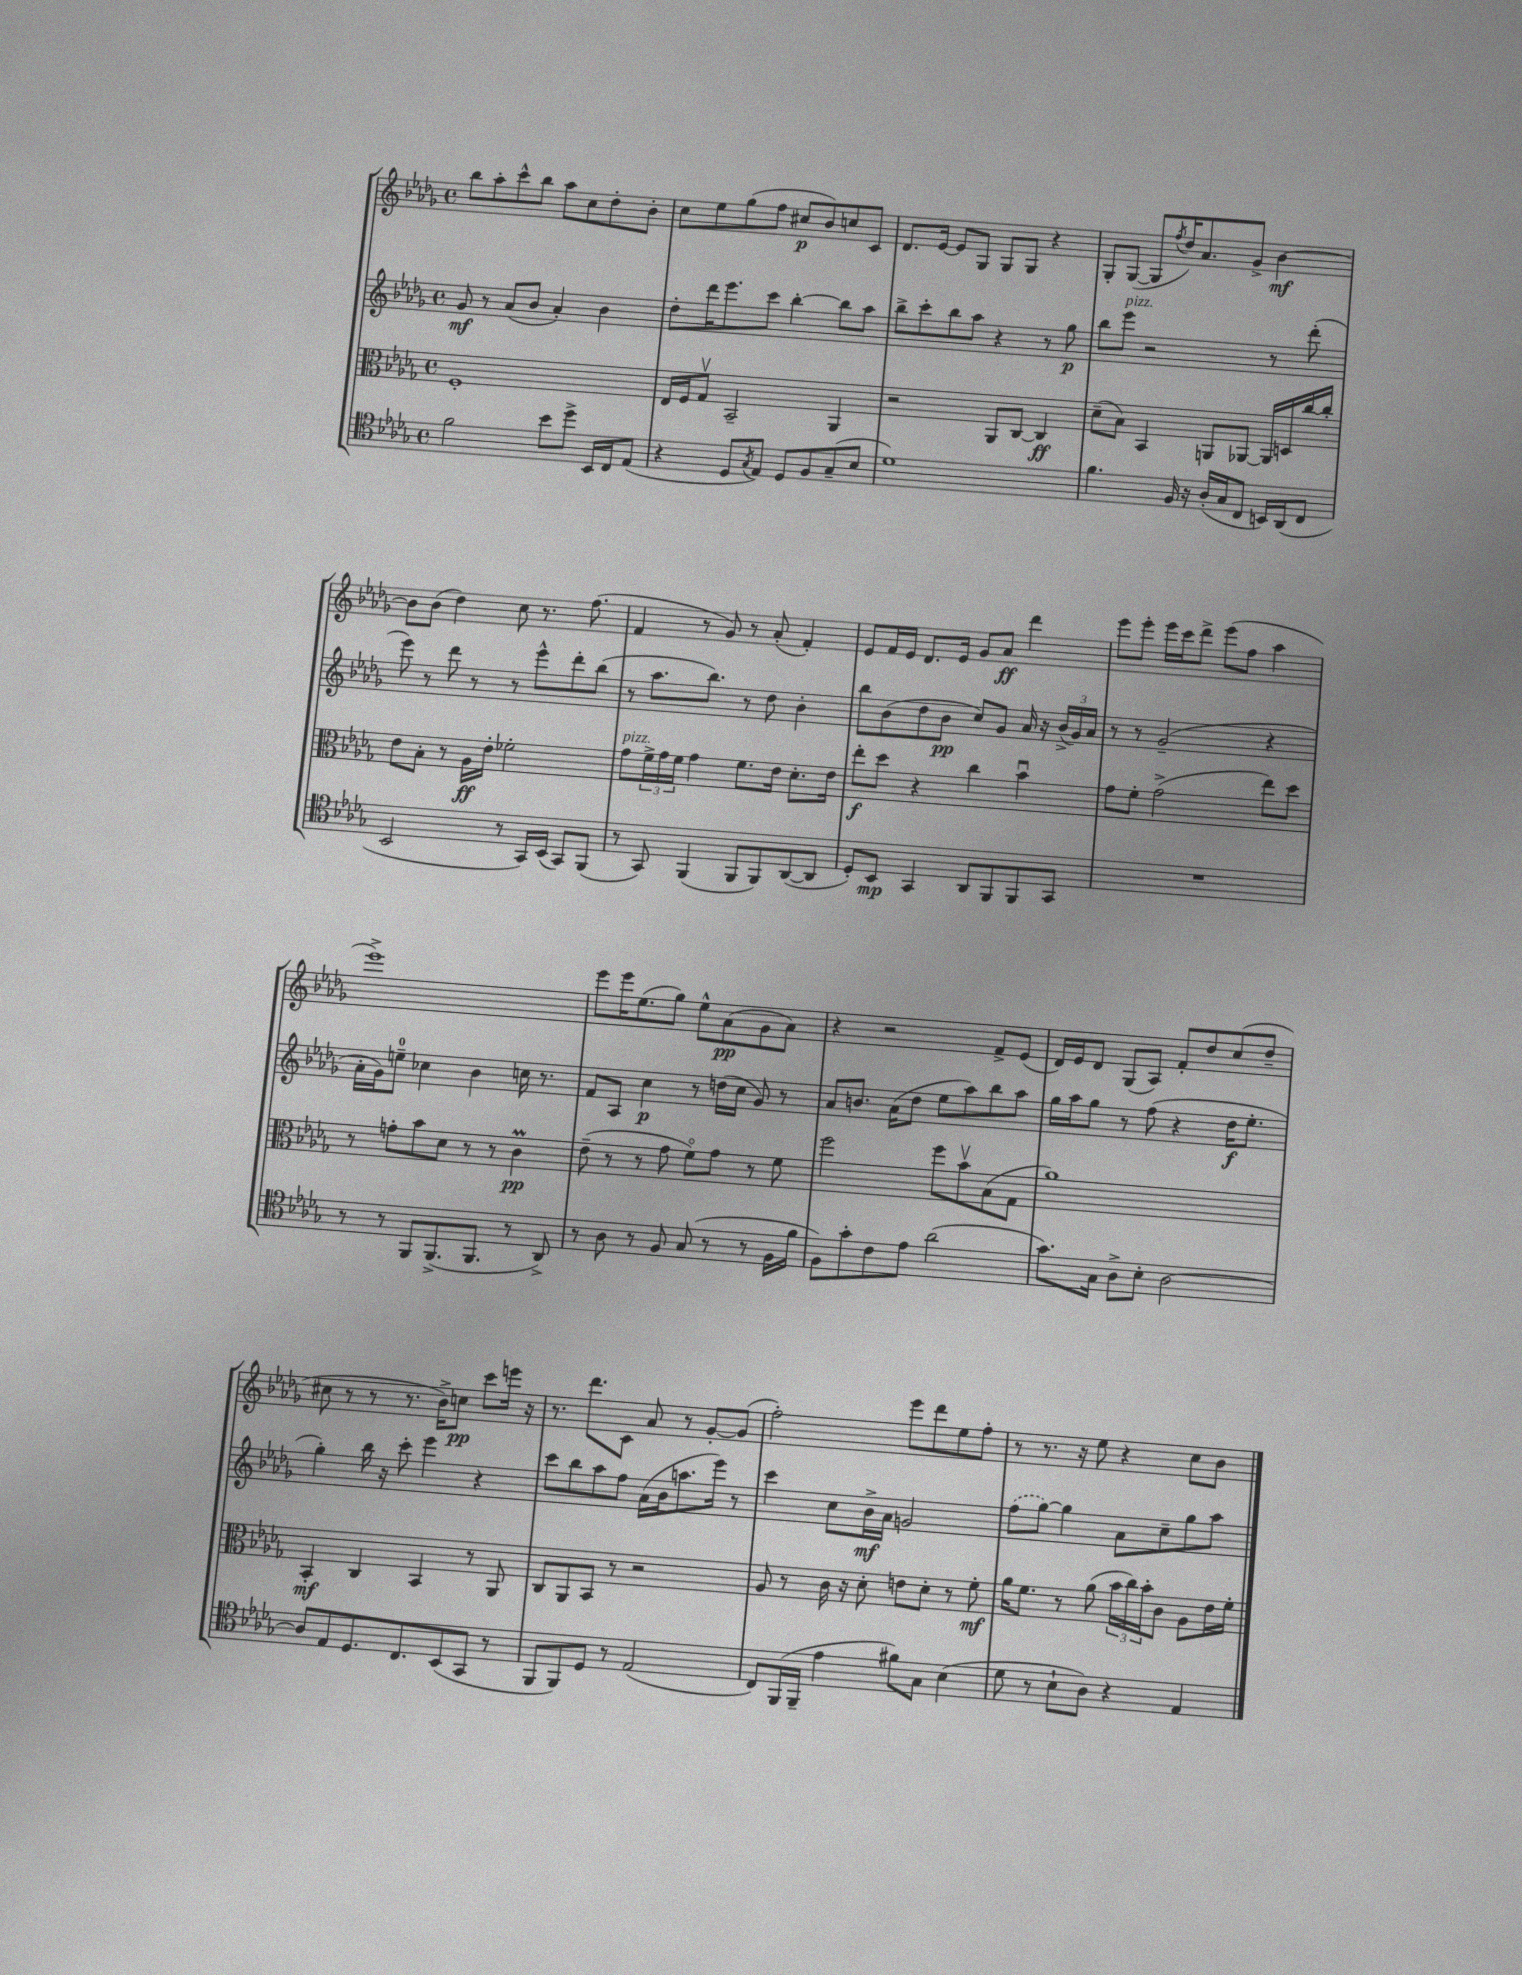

**kern	**kern	**kern	**kern
*staff4	*staff3	*staff2	*staff1
*clefC4	*clefC3	*clefG2	*clefG2
*k[b-e-a-d-g-]	*k[b-e-a-d-g-]	*k[b-e-a-d-g-]	*k[b-e-a-d-g-]
*M4/4	*M4/4	*M4/4	*M4/4
*met(c)	*met(c)	*met(c)	*met(c)
2f	1F'	8g-	8bb-
.	.	8r	8aa-'
.	.	(8a-	8ccc^^
.	.	8b-	8bb-
8b-	.	4a-')	8aa-
8dd-^	.	.	8cc
16BB-	.	4b-	8dd-'
16C	.	.	.
(8E-	.	.	8b-'
=	=	=	=
4r	16E-	8dd-'	8cc
.	16F	.	.
.	8G-v	16ddd-	8ee-
.	.	8.eee-	.
8D-	2BB-~	.	(8gg-
8qG-	.	.	.
8E-)	.	8ccc	8ff
8D-	.	[4bb-'	8cc#
8F	.	.	8b-)
(8G-~	4AA-	8bb-]	8cc
8B-	.	8aa-	8c
=	=	=	=
1d-)	2r	8bb-^	8.d-
.	.	8ccc'	.
.	.	.	[16e-
.	.	8bb-	8e-]
.	.	8aa-	8G-
.	8AA-	4r	8G-
.	[8C	.	8G-
.	4C]	8r	4r
.	.	8gg-	.
=	=	=	=
4.f	(8d-~	8bb-	8G-'
.	8B-)	8eee-	([8G-
.	4BB-	2r	8G-]
.	.	.	8qff
16F	.	.	16dd-)
16r	.	.	8.a-
(16A-'	8AA	.	.
16G-	.	.	.
8C	[8AA-	.	8g-^
16BB)	16AA-]	8r	[4b-
(16AA-	16D	.	.
8C	[16cc	(8ddd-'	.
.	16cc']	.	.
=	=	=	=
2BB-	8e-	8eee-)	8b-]
.	8B-'	8r	(8b-
.	8r	8ddd-	4dd-)
.	16A-	8r	.
.	16e-'	.	.
8r	2f-'	8r	8cc
16GG-)	.	8eee-^^	8.r
(16BB-	.	.	.
8GG-)	.	8ddd-'	.
.	.	.	(8.ff
(8FF	.	(8bb-	.
=	=	=	=
8r	8g-	8r	4f
8GG-)	24f^	8.aa-	.
.	24g-	.	.
.	24f	.	.
(4FF	4g-	.	8r
.	.	8.bb-)	.
.	.	.	8g-)
8FF	8.f	8r	8r
8FF)	.	8dd-	(8a-'
.	16e-	.	.
([8AA-	8.d-'	4b-'	4f')
8AA-]	.	.	.
.	16e-	.	.
=	=	=	=
8D-')	8ee-'	8bb-	8e-
8BB-	8dd-	(8b-	16f
.	.	.	16e-
4GG-	4r	8dd-	8.d-
.	.	8b-	.
.	.	.	16e-
8AA-	4cc	8cc)	8g-
8FF	.	8g-	8a-
8FF	4b-u	16a-	4ddd-
.	.	16r	.
8GG-	.	(24b-^	.
.	.	24g-)	.
.	.	24a-	.
=	=	=	=
1r	8g-	8r	8eee-
.	8f'	8r	8eee-'
.	(2g-^	(2g-~	16eee-
.	.	.	16ccc
.	.	.	8ddd-^
.	.	.	(8eee-
.	.	.	8ff
.	8ee-)	4r	4aa-
.	8dd-	.	.
=	=	=	=
8r	8r	16a-'	1eee-^)
.	.	16g-)	.
8r	8g'	8ee~	.
8FF	8b-	4cc-	.
(8.FF^	8d-	.	.
.	8r	4b-	.
8.FF	.	.	.
.	8r	.	.
8r	4c	16cc	.
.	.	8.r	.
8AA-^)	.	.	.
=	=	=	=
8r	(8e-~	8f	8eee-
8A-	8r	8A-	16eee-
.	.	.	(8.ee-
8r	8r	4cc	.
8F	8g-	.	8gg-)
(8G-	8fo)	8r	8ee-^^
8r	8g-	(16dd	(8a-
.	.	16cc	.
8r	8r	8g-)	8g-
16F	8f	8r	8a-)
16f	.	.	.
=	=	=	=
8F)	2ff	8a-	4r
8g-'	.	8.b	.
8c	.	.	2r
.	.	(16a-	.
8e-	.	8dd-	.
(2a-	8ff	8ee-	.
.	8b-v	8aa-)	.
.	(8B-	8bb-	8f^
.	8G-	8aa-	(8e-
=	=	=	=
8.g-)	1a-)	16gg-	16d-)
.	.	16aa-	16e-
.	.	8gg-	8d-
16G-	.	.	.
8A-^	.	8r	(8G-
8B-'	.	(8ff	8A-)
[2A-	.	4r	8f'
.	.	.	8dd-
.	.	16dd-	(8cc
.	.	8.ee-'	.
.	.	.	8dd-~
=	=	=	=
8A-]	4BB-'	4gg-')	8cc#
8E-	.	.	8r
8.D-	4C	16bb-	8r
.	.	16r	.
.	.	8ccc'	8.r
8.C	.	.	.
.	4BB-	4eee-	.
.	.	.	16b-^)
(8BB-	.	.	8cc
8GG-	8r	4r	8ccc
8r	8AA-	.	16eee
.	.	.	16r
=	=	=	=
8FF	8C	8ccc	8.r
8FF)	8AA-	8bb-	.
.	.	.	8.ddd-
8D-	8BB-	8aa-	.
8r	8r	8ff	8c
(2E-	2r	(16a-	8a-
.	.	16b-	.
.	.	8.aa	8r
.	.	.	[8g-'
.	.	16eee-)	.
.	.	8r	(8g-]
=	=	=	=
8C)	8A-	4ccc	2ff')
(16FF	8r	.	.
16FF~	.	.	.
4e-	16c	8cc	.
.	16r	.	.
.	8d-'	16b-^	.
.	.	16a-	.
8f#)	8e	2g	8eee-
8G-	8d-'	.	8ddd-
(4B-	8r	.	8ee-
.	8f'	.	8ff'
=	=	=	=
8d-	16a-	(8ff	8r
.	8.f	.	.
8r	.	[8gg-)	8.r
8B-`	8r	4gg-]	.
.	.	.	16r
8A-)	(8a-	.	8ee-
4r	24b-	8a-	4r
.	24cc)	.	.
.	24b-'	.	.
.	8c	8cc~	.
4E-	8A-	8gg-	8cc
.	16e-	8aa-	8b-
.	16f'	.	.
==	==	==	==
*-	*-	*-	*-
